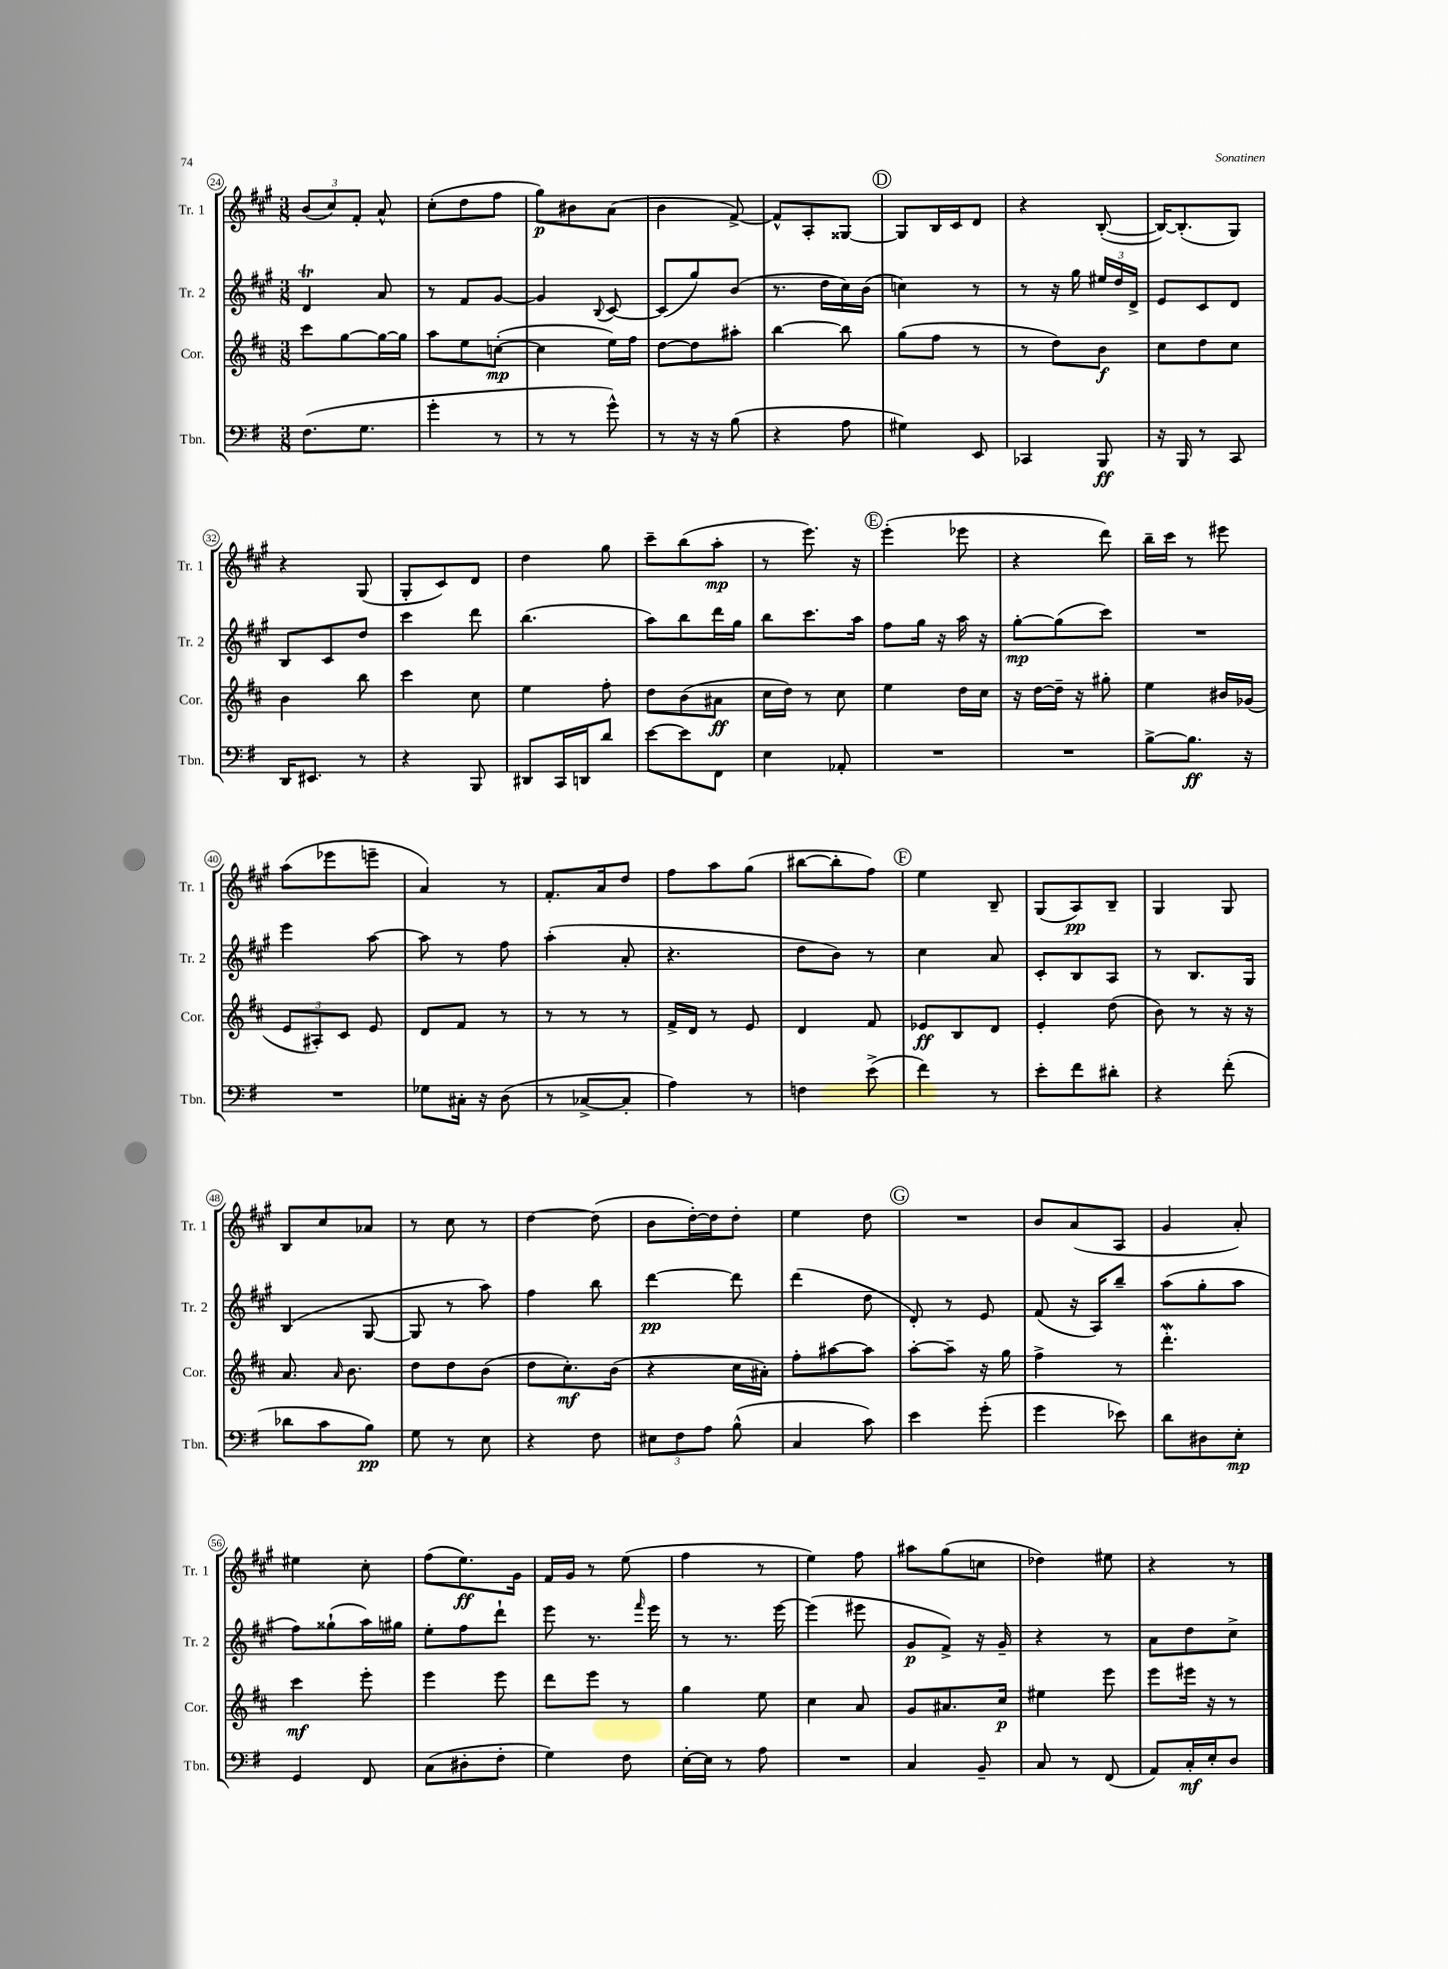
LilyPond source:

<<
\new StaffGroup <<
\new Staff = "s0" \with { instrumentName = "Tr. 1" shortInstrumentName = "Tr. 1" } {
    \clef treble \key a \major \numericTimeSignature \time 3/8
    \autoBeamOff \tuplet 3/2 { b'8[( cis''8) fis'8]-. } a'8-^ |
    cis''8[-.( d''8 fis''8] |
    gis''8[\p) bis'8 a'8]( |
    b'4 fis'8~->) |
    fis'8[-^ a8-. gisis8]~ |
    \mark \markup { \circle "D" } gisis8[ b16 cis'16 d'8] |
    r4 b8~-.( |
    b16[~) b8.-.( gis8]) |
    r4 gis8( |
    gis8[-. cis'8) d'8] |
    d''4 gis''8 |
    cis'''8[-- b''8( a''8]-.\mp |
    r8 e'''8.) r16 |
    \mark \markup { \circle "E" } e'''4-.( ees'''8 |
    r4 d'''8) |
    b''16[-- cis'''16] r8 eis'''8 |
    a''8[( ees'''8 e'''8]-- |
    a'4) r8 |
    fis'8.[-. a'16 d''8] |
    fis''8[ a''8 gis''8]( |
    bis''8[~ bis''8-. fis''8]) |
    \mark \markup { \circle "F" } e''4 b8-- |
    gis8[( a8\pp) b8]-- |
    gis4 gis8 |
    b8[ cis''8 aes'8] |
    r8 cis''8 r8 |
    d''4~ d''8( |
    b'8[ d''16~-.) d''16 d''8]-. |
    e''4 d''8 |
    \mark \markup { \circle "G" } R4. |
    b'8[ a'8( a8] |
    gis'4 a'8-.) |
    eis''4 cis''8-. |
    fis''8[( e''8.\ff) gis'16] |
    fis'16[ gis'16] r8 e''8( |
    fis''4 r8 |
    e''4) fis''8 |
    ais''8[ gis''8( c''8] |
    des''4) eis''8 |
    r4 r8 \bar "|." |
}
\new Staff = "s1" \with { instrumentName = "Tr. 2" shortInstrumentName = "Tr. 2" } {
    \clef treble \key a \major \numericTimeSignature \time 3/8
    \autoBeamOff d'4\trill a'8 |
    r8 fis'8[ gis'8]~ |
    gis'4 \appoggiatura { b8 } cis'8~ |
    cis'8[( gis''8) b'8]( |
    r8. d''16[ cis''16) b'16]( |
    \mark \markup { \circle "D" } c''4) r8 |
    r8 r16 gis''16 \tuplet 3/2 { eis''16[ d''16 d'16]-> } |
    e'8[ cis'8 d'8] |
    b8[ cis'8 d''8] |
    cis'''4 d'''8 |
    b''4.( |
    a''8[) b''8 d'''16 gis''16] |
    b''8[ cis'''8. a''16] |
    \mark \markup { \circle "E" } fis''8[ gis''16] r16 a''16 r16 |
    gis''8[~-.\mp gis''8( cis'''8]) |
    R4. |
    e'''4 a''8~ |
    a''8 r8 fis''8 |
    a''4-.( a'8-. |
    r4. |
    d''8[ b'8]) r8 |
    \mark \markup { \circle "F" } cis''4 a'8 |
    cis'8[-. b8 a8] |
    r8 b8.[ gis16] |
    b4( gis8~ |
    gis8 r8 a''8) |
    fis''4 b''8 |
    d'''4~\pp d'''8 |
    d'''4( d''8 |
    \mark \markup { \circle "G" } d'8-.) r8 e'8 |
    fis'8( r16 a16[) b''8]-- |
    a''8[( gis''8-. a''8] |
    fis''8[) gisis''8-!( a''16) gis''16] |
    e''8[-. fis''8 d'''8]-! |
    e'''8 r8. \grace { fis'''16 } e'''16 |
    r8 r8. e'''16~ |
    e'''4( eis'''8 |
    gis'8[\p fis'8]->) r16 gis'16-- |
    r4 r8 |
    a'8[ d''8 cis''8]-> \bar "|." |
}
\new Staff = "s2" \with { instrumentName = "Cor." shortInstrumentName = "Cor." } {
    \clef treble \key d \major \numericTimeSignature \time 3/8
    \autoBeamOff cis'''8[ g''8~ g''16~ g''16] |
    a''8[ e''8 c''8]~-.\mp( |
    c''4 e''16[) fis''16] |
    d''8[~ d''8 ais''8]-. |
    b''4~ b''8 |
    \mark \markup { \circle "D" } g''8[( fis''8] r8 |
    r8 d''8[) b'8]\f |
    cis''8[ d''8 cis''8] |
    b'4 b''8 |
    cis'''4 cis''8 |
    e''4 fis''8-. |
    d''8[ b'8( ais'8]\ff |
    cis''16[ d''16]) r8 cis''8 |
    \mark \markup { \circle "E" } e''4 d''16[ cis''16] |
    r16 d''16[~ d''16]-- r16 gis''8-. |
    e''4 bis'16[ ges'16]( |
    \tuplet 3/2 { e'8[ ais8-.) cis'8] } e'8 |
    d'8[ fis'8] r8 |
    r8 r8 r8 |
    fis'16[-> d'16] r8 e'8 |
    d'4 fis'8 |
    \mark \markup { \circle "F" } ees'8[\ff b8 d'8] |
    e'4-. d''8( |
    b'8) r8 r16 r16 |
    a'8. \grace { a'16 } b'8. |
    d''8[ d''8 b'8]( |
    d''8[ cis''8.-.\mf) b'16]( |
    r4 cis''16[ ais'16]-.) |
    fis''8[-. ais''8~ ais''8] |
    \mark \markup { \circle "G" } a''8[~-. a''8]-- r16 g''16 |
    fis''4-> r8 |
    d'''4.-.\mordent |
    cis'''4\mf e'''8-. |
    e'''4 e'''8 |
    d'''8[ e'''8] r8 |
    g''4 e''8 |
    cis''4 a'8 |
    g'8[ ais'8. cis''16]\p |
    eis''4 e'''8 |
    e'''8[ eis'''16] r16 r8 \bar "|." |
}
\new Staff = "s3" \with { instrumentName = "Tbn." shortInstrumentName = "Tbn." } {
    \clef bass \key g \major \numericTimeSignature \time 3/8
    \autoBeamOff fis8.[( g8.] |
    g'4-. r8 |
    r8 r8 g'8-^) |
    r8 r16 r16 b8( |
    r4 a8 |
    \mark \markup { \circle "D" } gis4) e,8 |
    ces,4 b,,8\ff |
    r16 b,,16 r8 c,8 |
    d,16[ eis,8.] r8 |
    r4 b,,8 |
    dis,8[ c,16 d,16 d'8] |
    e'8[~ e'8 fis,8] |
    e4 aes,8-. |
    \mark \markup { \circle "E" } R4. |
    R4. |
    b8[~-> b8.]\ff r16 |
    R4. |
    ges8[ cis16]-. r16 d8( |
    r8 ces8[~-> ces8]-. |
    a4) r8 |
    f4 e'8->( |
    \mark \markup { \circle "F" } fis'4) r8 |
    e'8[-. fis'8 dis'8]-. |
    r4 fis'8-.( |
    des'8[ c'8 b8]\pp) |
    g8 r8 e8 |
    r4 fis8 |
    \tuplet 3/2 { eis8[ fis8 a8] } b8-^( |
    c4 c'8) |
    \mark \markup { \circle "G" } e'4 g'8-.( |
    g'4 ees'8) |
    d'8[ dis8 e8]-.\mp |
    g,4 fis,8 |
    c8[( dis8-. fis8]-. |
    g4) fis8 |
    e16[~-. e16] r8 a8 |
    R4. |
    c4 b,8-- |
    c8 r8 fis,8( |
    a,8[) c16-.\mf e16-. d8] \bar "|." |
}
>>
>>
\layout { \context { \Score currentBarNumber = #24 \override BarNumber.stencil = #(make-stencil-circler 0.1 0.3 ly:text-interface::print) } }
